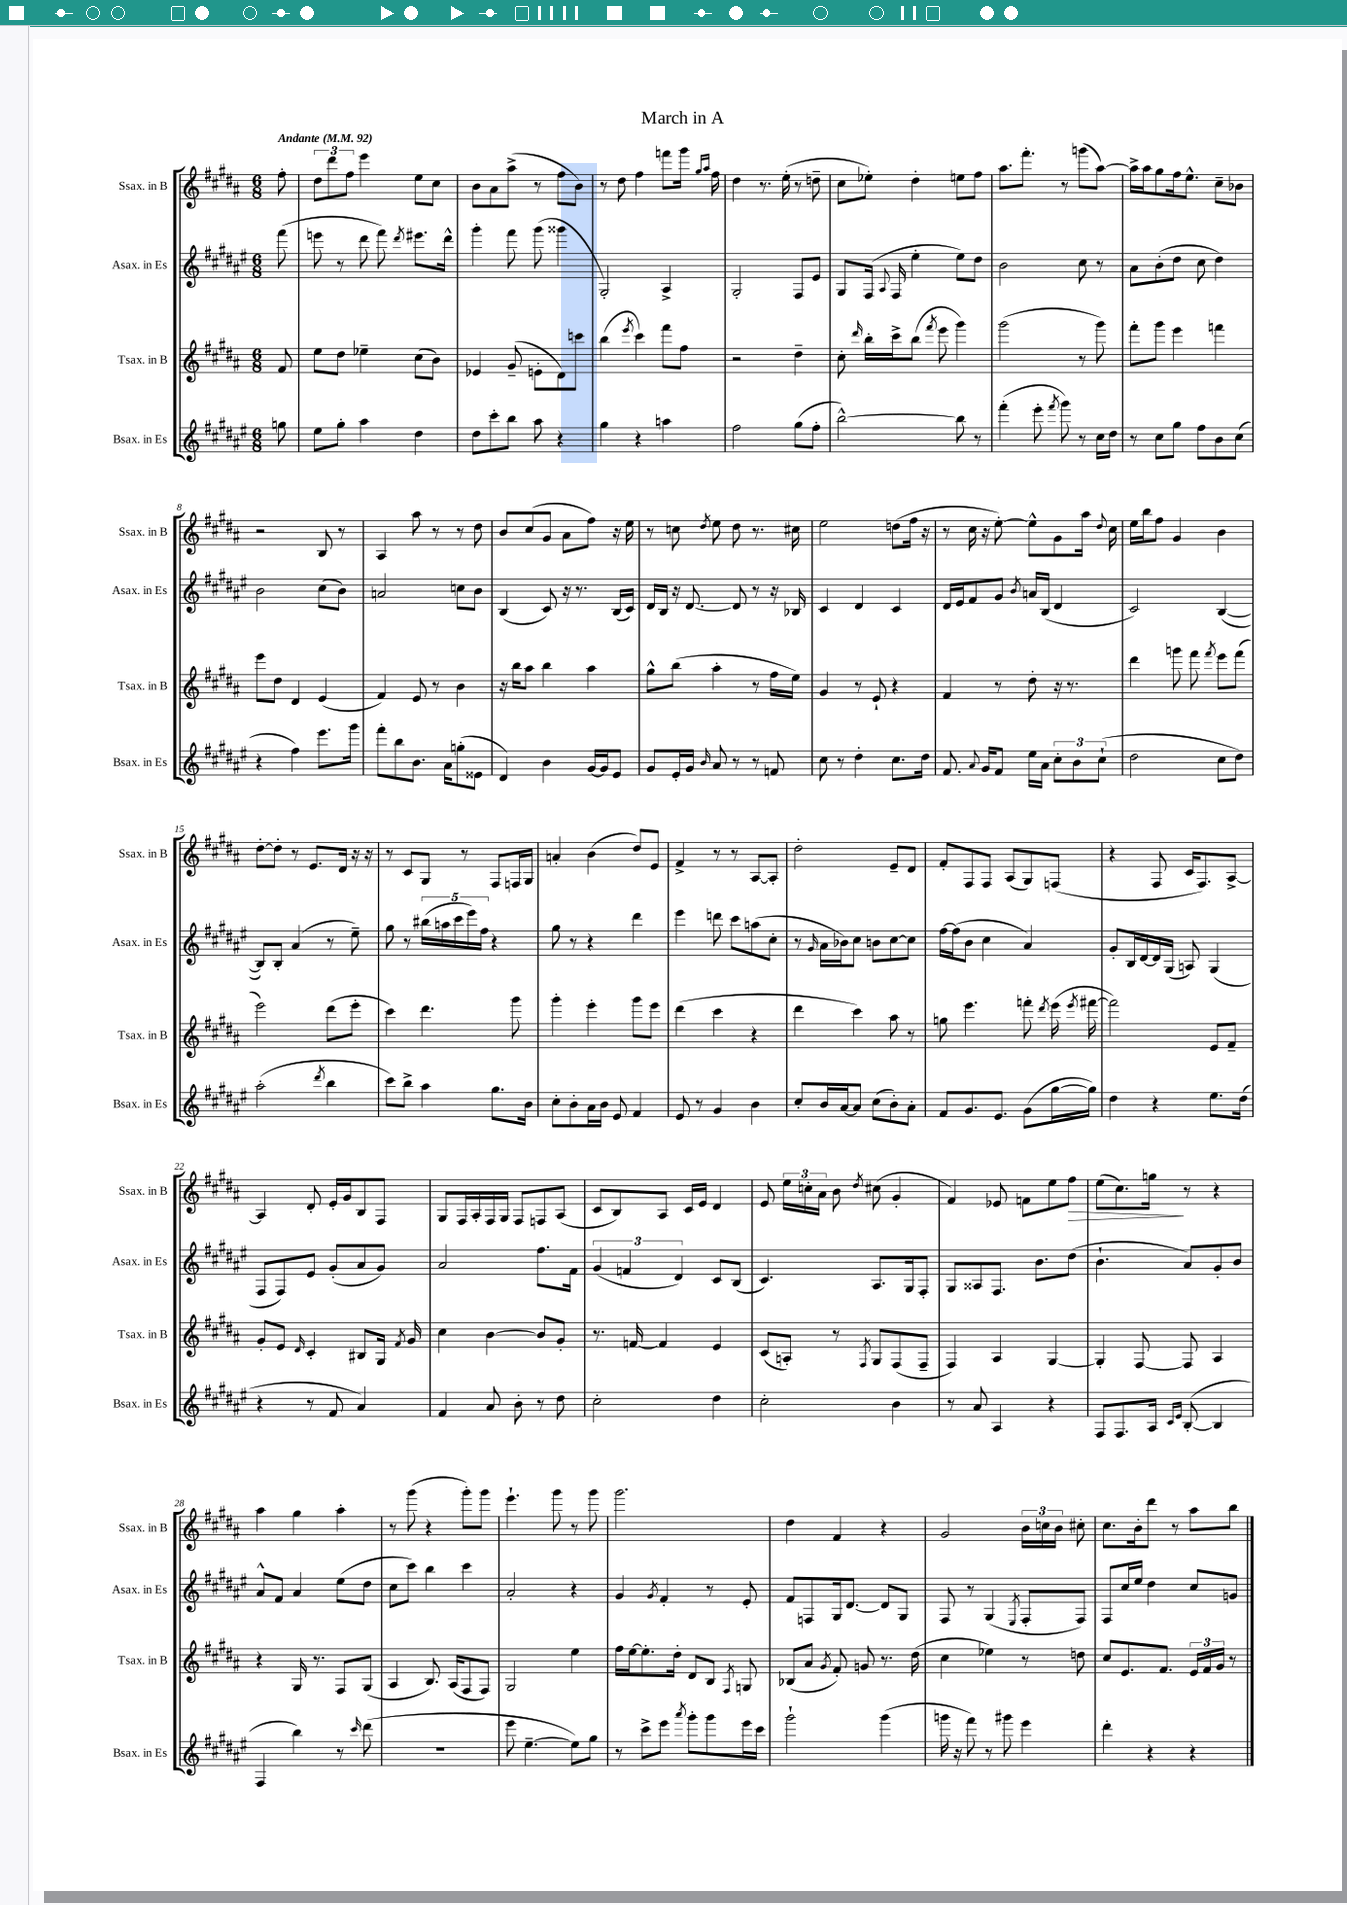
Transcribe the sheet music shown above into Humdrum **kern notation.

**kern	**kern	**kern	**kern	**dynam
*part4	*part3	*part2	*part1	*part1
*staff4	*staff3	*staff2	*staff1	*staff1
*I"Bsax. in Es	*I"Tsax. in B	*I"Asax. in Es	*I"Ssax. in B	*
*I'Bsax. in Es	*I'Tsax. in B	*I'Asax. in Es	*I'Ssax. in B	*
*clefG2	*clefG2	*clefG2	*clefG2	*
*k[f#c#g#d#a#e#]	*k[f#c#g#d#a#]	*k[f#c#g#d#a#e#]	*k[f#c#g#d#a#]	*
*M6/8	*M6/8	*M6/8	*M6/8	*
*MM92	*MM92	*MM92	*MM92	*
=	=	=	=	=
!	!	!	!LO:TX:a:B:t=Andante	!
8ggn\	8f#/	(8fff#\	8ff#'\	.
=1	=1	=1	=1	=1
8ee#\L	8ee\L	8eeen\	12dd#\L	.
.	.	.	12ddd#\	.
8gg#'\J	8dd#\J	8r	.	.
.	.	.	12ff#\J	.
4aa#\	4ee-X~\	8ddd#\	4eee\	.
.	.	8fff#\)	.	.
.	.	8qddd#/	.	.
4dd#\	(8cc#\L	8.eee#X\L	8ee\L	.
.	8b\J)	.	8cc#\J	.
.	.	16ddd#^^\Jk	.	.
=2	=2	=2	=2	=2
8dd#\L	4e-X/	4ggg#'\	8b\L	.
8ccc#'\	.	.	8a#\	.
8bb\J	(8g#~/	8fff#\	(8aa#^\J	.
8aa#\	8en'\L	(8ggg#\	8r	.
4r	8d#\)	4ggg##X\	8ff#\L	.
.	8cccn\J	.	8b\J)	.
=3	=3	=3	=3	=3
4gg#\	(4bb\	2G#'/)	8r	.
.	.	.	8dd#\	.
.	8qeee/	.	.	.
4r	4ccc#\)	.	4ff#\	.
4aan\	8fff#\L	4A#^/	8fffn\L	.
.	8ff#\J	.	16ggg#\Jk	.
.	.	.	16qqgg#/LL	.
.	.	.	16qqaa#/JJ	.
.	.	.	16ff#\	.
=4	=4	=4	=4	=4
2ff#\	2r	2G#'/	4dd#\	.
.	.	.	8.r	.
.	.	.	(16ee'\	.
(8gg#\L	4dd#~\	8F#/L	8r	.
8ff#'\J	.	8e#/J	8ddn~\	.
=5	=5	=5	=5	=5
[2bb^^\)	8cc#'\	8G#/L	8cc#\L	.
.	16qqddd#/	.	.	.
.	16bb'\LL	(16F#/Jk	8ee-X'\J)	.
.	.	8qqA#/	.	.
.	16ccc#^\J	16F#/	.	.
.	(8bb\J	4ee#'\	4dd#'\	.
.	8qfff#/	.	.	.
.	8eee\	.	.	.
8bb\]	4ggg#\)	8ee#\L)	8een\L	.
8r	.	8dd#\J	8ff#\J	.
=6	=6	=6	=6	=6
(4fff#'\	(2ggg#\	2b\	8.aa#\L	.
.	.	.	8.fff#'\J	.
8eee#'\	.	.	.	.
8qfff#/	.	.	.	.
8ggg#\)	.	.	8r	.
8r	8r	8cc#\	(8gggn\L	.
16cc#\LL	8ggg#\)	8r	[8aa#\J)	.
16dd#\JJ	.	.	.	.
=7	=7	=7	=7	=7
8r	8fff#'\L	8a#\L	16aa#^\LL]	.
.	.	.	16aa#\J	.
8cc#\L	8ggg#\J	(8b'\	8gg#\	.
8gg#\J	4eee\	8dd#\J	16ff#\k	.
.	.	.	8.ee^^\J	.
8ff#\L	.	8cc#\	.	.
8b\	4fffn\	4dd#\)	8cc#~\L	.
(8cc#\J	.	.	8b-X\J	.
!!LO:LB:g=z
=8	=8	=8	=8	=8
4r	8eee\L	2b\	2r	.
.	8dd#\J	.	.	.
4ff#\)	4d#/	.	.	.
8.eee#\L	(4e/	(8cc#\L	8B/	.
.	.	8b\J)	8r	.
16ggg#\Jk	.	.	.	.
=9	=9	=9	=9	=9
8fff#'\L	4f#/)	2an/	4A#/	.
8bb\	.	.	.	.
8.b\J	8e/	.	8aa#\	.
.	8r	.	8r	.
16a#\KL	.	.	.	.
(8ggn'\	4b\	8ccn\L	8r	.
8e##X\J	.	8b\J	8dd#\	.
=10	=10	=10	=10	=10
4d#/)	16r	(4B/	8b/L	.
.	16bb\KL	.	.	.
.	8aa#\J	.	(8cc#/	.
4b\	4bb\	8c#/)	8g#/J	.
.	.	16r	8a#\L	.
.	.	8.r	.	.
[16g#/LL	4aa#\	.	8ff#\J)	.
16g#/J]	.	.	.	.
8e#/J	.	(16B/LL	16r	.
.	.	16c#/JJ)	16ee\	.
=11	=11	=11	=11	=11
8g#/L	8gg#^^\L	16d#/LL	8r	.
.	.	16B/JJ	.	.
16e#'/L	(8bb\J	16r	8ccn\	.
16g#/JJ	.	[8.d#/	.	.
16qqb/	.	.	8qdd#/	.
8a#/	4aa#'\	.	8ee\	.
8r	.	8d#/]	8dd#\	.
8r	8r	8r	8.r	.
8fn/	16ff#\LL	16r	.	.
.	16ee\JJ)	16B-X/	16cc#X\	.
=12	=12	=12	=12	=12
8cc#\	4g#/	4c#/	2ee\	.
8r	.	.	.	.
4dd#'\	8r	4d#/	.	.
.	8e`/	.	.	.
8.cc#\L	4r	4c#/	(8ddn\L	.
.	.	.	16ff#\Jk	.
16dd#\Jk	.	.	16r	.
=13	=13	=13	=13	=13
8.f#/	4f#/	16d#/LL	8r	.
.	.	16e#/J	.	.
.	.	8f#/	16cc#\	.
8qqa#/	.	.	.	.
16g#/KL	.	.	16r	.
8f#/J	8r	8g#/J	[8ee'\)	.
.	.	8qb/	.	.
16ee#\LL	8dd#'\	16an/LL	8ee^^\L]	.
16a#\JJ	.	(16B/JJ	.	.
12cc#'\L	16r	4d#/	8g#\	.
.	8.r	.	.	.
12b\	.	.	.	.
.	.	.	16aa#\Jk	.
(12cc#`\J	.	.	.	.
.	.	.	8qqdd#/	.
.	.	.	16cc#\	.
=14	=14	=14	=14	=14
2dd#\	4ddd#\	2c#/)	16ee\LL	.
.	.	.	16bb\J	.
.	.	.	8ff#\J	.
.	8gggn\	.	4g#/	.
.	8fff#\	.	.	.
.	8qfff#/	.	.	.
8cc#\L	8eee\L	([4B/	4b\	.
8dd#\J)	(8fff#\J	.	.	.
!!LO:LB:g=z
=15	=15	=15	=15	=15
(2aa#'\	2eee\)	8B/L])	[8dd#'\L	.
.	.	8B'/J	8dd#'\J]	.
.	.	(4a#/	8r	.
.	.	.	8.e/L	.
8qddd#/	.	.	.	.
4bb\	(8ddd#\L	8r	.	.
.	.	.	16d#/Jk	.
.	8eee'\J	8ee#~\)	16r	.
.	.	.	16r	.
=16	=16	=16	=16	=16
8ccc#\L)	4ccc#\)	8gg#\	8r	.
8bb^\J	.	8r	8c#/L	.
4aa#\	4.ddd#\	(20bb#X\LL	8G#/J	.
.	.	20aan\	.	.
.	.	20ccc#\	.	.
.	.	.	8r	.
.	.	20eee#\)	.	.
.	.	20ff#\JJ	.	.
8.gg#\L	.	4r	8F#/L	.
.	8ggg#\	.	16Fn/L	.
16b\Jk	.	.	16G#/JJ	.
=17	=17	=17	=17	=17
8cc#'\L	4ggg#'\	8gg#\	4an'/	.
8b'\	.	8r	.	.
16a#\L	4eee'\	4r	(4b\	.
16b\JJ	.	.	.	.
8e#/	.	.	.	.
4f#/	8ggg#\L	4ddd#\	8dd#/L)	.
.	8eee\J	.	8e/J	.
=18	=18	=18	=18	=18
8e#/	(4ddd#\	4eee#\	4f#^/	.
8r	.	.	.	.
4g#/	4ccc#\	8dddn\	8r	.
.	.	8ccc#\L	8r	.
4b\	4r	(8aan\	[8A#/L	.
.	.	8cc#'\J	8A#'/J]	.
=19	=19	=19	=19	=19
8cc#'/L	4ddd#\	8r	2dd#'\	.
.	.	16qqg#/	.	.
16b/L	.	16a#\LL	.	.
[16a#/J	.	16b-X\J)	.	.
8a#/J]	4ccc#\)	8cc#\J	.	.
(8cc#\L	.	8bn\L	.	.
8b'\)	8aa#\	[8cc#\	8e~/L	.
8a#'\J	8r	8cc#\J]	8d#/J	.
=20	=20	=20	=20	=20
8f#/L	8ggn\	[16ff#\LL	8f#'/L	.
.	.	(16ff#\J]	.	.
8.g#/	4.eee\	8b\J	8F#/	.
.	.	4cc#\	8F#/J	.
8.e#/J	.	.	.	.
.	.	.	(8A#/L	.
(8g#\L	8fffn'\	4a#/)	8G#/)	.
.	8qddd#/	.	.	.
[16gg#\L	(16eee\	.	(8Fn/J	.
.	8qeee/	.	.	.
16gg#\JJ])	[16fff#X\	.	.	.
=21	=21	=21	=21	=21
4dd#\	2fff#\])	8g#'/L	4r	.
.	.	16B/L	.	.
.	.	[16d#/	.	.
4r	.	16d#/]	8F#/	.
.	.	(16G#/JJ	.	.
.	.	8An/)	16c#/KL	.
.	.	.	8.F#/)	.
8.ee#\L	8e/L	(4G#/	.	.
.	8f#~/J	.	[8A#^/J	.
(16dd#\Jk	.	.	.	.
!!LO:LB:g=z
=22	=22	=22	=22	=22
4r	8g#'/L	8F#/L	4A#/]	.
.	8e/J	8F#/)	.	.
.	16qqd#/	.	.	.
8r	4c#'/	8e#/J	8d#'/	.
8f#/	.	(8g#'/L	16e'/LL	.
.	.	.	16g#/J	.
4a#/)	8B#X/L	8a#/	8B/	.
.	16G#/Jk	8g#/J)	8F#/J	.
.	8qf#/	.	.	.
.	16g#/	.	.	.
=23	=23	=23	=23	=23
4f#/	4cc#\	2a#/	8G#/L	.
.	.	.	16F#/L	.
.	.	.	16A#'/	.
8a#/	[4b\	.	16F#/	.
.	.	.	16G#/JJ	.
8b'\	.	.	8F#/L	.
8r	8b/L]	8.ff#\L	8Fn/	.
8dd#\	8g#'/J	.	(8A#/J	.
.	.	16f#\Jk	.	.
=24	=24	=24	=24	=24
2cc#'\	8.r	(6g#/	8c#/L	.
.	.	.	8B/)	.
.	.	6fn/	.	.
.	[16fn/	.	.	.
.	4f/]	.	8A#/J	.
.	.	6d#/)	.	.
.	.	.	16c#/LL	.
.	.	.	16e/JJ	.
4dd#\	4e/	8c#/L	4d#/	.
.	.	(8B/J	.	.
=25	=25	=25	=25	=25
2cc#'\	(8c#/L	4.c#/)	8e/	.
.	8An'/J)	.	24ee\LL	.
.	.	.	24ccn'\	.
.	.	.	24a#\JJ	.
.	8r	.	8b\	.
.	8qF#/	.	8qdd#/	.
.	8G#/L	8.A#/L	(8cc#X\	.
4b\	(8F#/	.	4g#'/	.
.	.	16G#/k	.	.
.	8F#~/J	8F#'/J	.	.
=26	=26	=26	=26	=26
8r	4F#/)	8G#/L	4f#/)	.
8a#/	.	8A##X/	.	.
4A#/	4A#/	8.F#/J	8e-X/	.
.	.	.	8fn\L	.
.	.	8.b\L	.	.
4r	[4G#/	.	8ee\	.
!	!	!	!	!LO:HP:b
.	.	(8dd#\J	8ff#\J	>
=27	=27	=27	=27	=27
8F#/L	4G#'/]	4.b`\	(8ee\L	.
8.F#/	.	.	8.cc#\)	.
.	[8F#/	.	.	.
16A#/Jk	.	.	16ggn\Jk	.
16qqc#/LL	.	.	.	.
16qqe#/JJ	.	.	.	.
([8B'/	8F#/]	8a#/L)	8r	]
4B/]	4A#/	8g#'/	4r	.
.	.	8b/J	.	.
!!LO:LB:g=z
=28	=28	=28	=28	=28
4F#/	4r	8a#^^/L	4aa#\	.
.	.	8f#/J	.	.
4bb\)	16G#/	4a#/	4gg#\	.
.	8.r	.	.	.
8r	8F#/L	(8ee#\L	4aa#'\	.
16qqccc#/	.	.	.	.
(8ddd#\	(8G#/J	8dd#\J	.	.
=29	=29	=29	=29	=29
2.r	4A#/	8cc#\L	8r	.
.	.	8ccc#\J)	(8ggg#\	.
.	8.B/)	4bb\	4r	.
.	(16A#/KL	.	.	.
.	8F#/	4ccc#\	8ggg#'\L)	.
.	8F#/J)	.	8ggg#\J	.
=30	=30	=30	=30	=30
8eee#\	2G#/	2a#'/	4.eee`\	.
[4.ee#~\	.	.	.	.
.	.	.	8ggg#\	.
8ee#\L])	4ee\	4r	8r	.
8gg#\J	.	.	8ggg#\	.
=31	=31	=31	=31	=31
8r	16ff#\LL	4g#/	2.ggg#\	.
.	[16ee\J	.	.	.
8ccc#^\L	8.ee'\]	.	.	.
.	.	8qg#/	.	.
8eee#\J	.	4f#'/	.	.
.	16dd#'\Jk	.	.	.
8qaaa#/	.	.	.	.
8ggg#'\L	8d#/L	.	.	.
8ggg#\	8B/J	8r	.	.
.	8qF#/	.	.	.
16eee#\L	8Gn/	8e#'/	.	.
16ccc#\JJ	.	.	.	.
=32	=32	=32	=32	=32
2ggg#`\	(8B-X/L	8f#/L	4dd#\	.
.	8a#/J	8Fn/	.	.
.	8qg#/	.	.	.
.	8f#'/)	16G#/k	4f#/	.
.	.	[8.d#/J	.	.
.	8gn/	.	.	.
(4ggg#\	8.r	8d#/L]	4r	.
.	.	8G#/J	.	.
.	(16dd#\	.	.	.
=33	=33	=33	=33	=33
16gggn\	4cc#\	8F#/	2g#/	.
16r	.	.	.	.
8fff#\)	.	8r	.	.
8r	4ee-X\)	(4G#/	.	.
8ggg#X\	.	.	.	.
.	.	8qE#/	.	.
4eee#\	8r	8F#'/L	24b\LL	.
.	.	.	24ccn\	.
.	.	.	24b\JJ	.
.	8ddn\	8F#/J)	8cc#X'\	.
=34	=34	=34	=34	=34
4ddd#'\	8cc#/L	8F#/L	8.cc#\L	.
.	8.e/	16cc#/L	.	.
.	.	16ee#/JJ	16b'\k	.
4r	.	4dd#\	8ddd#\J	.
.	8.f#/J	.	.	.
.	.	.	8r	.
4r	24e/LL	8cc#/L	8aa#\L	.
.	24f#/	.	.	.
.	24g#/JJ	.	.	.
.	8r	8gn/J	8bb\J	.
==	==	==	==	==
*-	*-	*-	*-	*-
